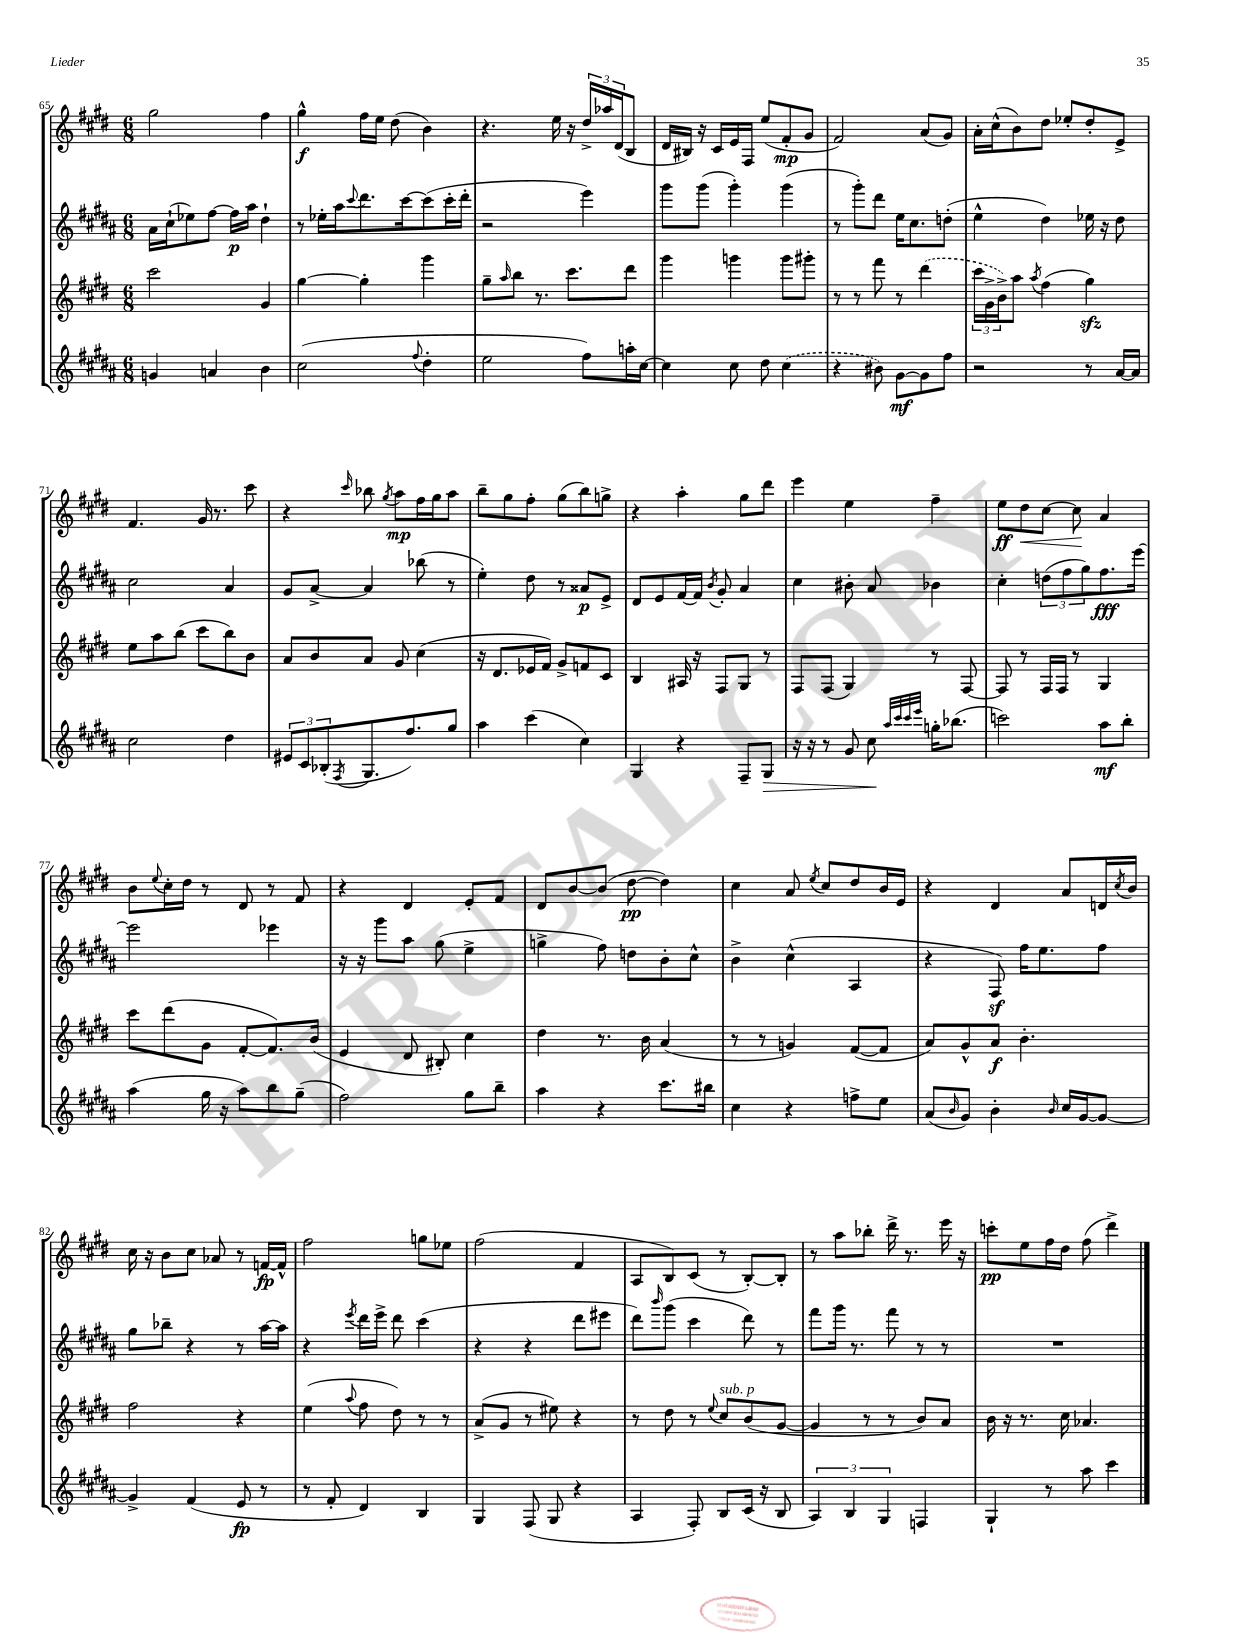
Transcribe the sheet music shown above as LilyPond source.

<<
\new StaffGroup <<
\new Staff = "s0" {
    \clef treble \key e \major \numericTimeSignature \time 6/8
    gis''2 fis''4 |
    gis''4-^\f fis''16 e''16 dis''8( b'4) |
    r4. e''16 r16 \tuplet 3/2 { dis''16-> aes''16 dis'16( } b8 |
    dis'16 bis16) r16 cis'16 e'16 fis16 e''8( fis'8-.\mp gis'8 |
    fis'2) a'8( gis'8) |
    a'16-. cis''16-^( b'8) dis''8 ees''8-. dis''8-. e'8-> |
    fis'4. gis'16 r8. cis'''8 |
    r4 \grace { cis'''16 } bes''8 \acciaccatura { gis''8 } a''8\mp fis''16 gis''16 a''8 |
    b''8-- gis''8 fis''8-. gis''8( b''8) g''8-> |
    r4 a''4-. gis''8 dis'''8 |
    e'''4 e''4 fis''4-- |
    e''8\ff dis''8\< cis''8~ cis''8\! a'4 |
    b'8 \appoggiatura { e''8 } cis''16-. dis''16 r8 dis'8 r8 fis'8 |
    r4 dis'4 e'8-. fis'8 |
    dis'8 b'8~ b'8( dis''8~\pp dis''4) |
    cis''4 a'8 \acciaccatura { e''8 } cis''8 dis''8 b'16 e'16 |
    r4 dis'4 a'8 d'16 \acciaccatura { cis''8 } b'16 |
    cis''16 r16 b'8 cis''8 aes'8 r8 f'16~\fp f'16-^ |
    fis''2 g''8 ees''8 |
    fis''2( fis'4 |
    a8 b8) cis'8( r8 b8~-.) b8-. |
    r8 a''8 bes''8-. dis'''16-> r8. e'''16 r16 |
    c'''8-.\pp e''8 fis''16 dis''16 fis''8( dis'''4->) \bar "|." |
}
\new Staff = "s1" {
    \clef treble \key b \major \numericTimeSignature \time 6/8
    ais'16 cis''16-!( ees''8) fis''8~ fis''16\p ais''16 dis''4-! |
    r8 ees''16-. ais''16 \appoggiatura { cis'''8 } dis'''8. cis'''16~ cis'''8( cis'''16-. dis'''16-. |
    r2 e'''4) |
    gis'''8 gis'''8( gis'''4-.) gis'''4( |
    r8 gis'''8-.) dis'''8 e''16 cis''8. d''8-.( |
    e''4-^ dis''4) ees''16 r16 dis''8 |
    cis''2 ais'4 |
    gis'8 ais'8~-> ais'4 bes''8( r8 |
    e''4-.) dis''8 r8 aisis'8\p e'8-> |
    dis'8 e'8 fis'16~ fis'16 \acciaccatura { b'8 } gis'8-. ais'4 |
    cis''4 bis'8-. ais'8 bes'4 |
    cis''4-. \tuplet 3/2 { d''8( fis''8 gis''8) } fis''8.\fff e'''16~ |
    e'''2 ees'''4 |
    r16 r16 gis'''8 ais''8 gis''8( e''4-> |
    g''4-> fis''8) d''8 b'8-. cis''8-^ |
    b'4-> cis''4-^( ais4 |
    r4 fis8\sf) fis''16 e''8. fis''8 |
    gis''8 bes''8-- r4 r8 ais''16~ ais''16 |
    r4 \acciaccatura { e'''8 } dis'''16 e'''16-> dis'''8 cis'''4( |
    r4 r4 dis'''8 eis'''8 |
    dis'''8) \grace { b'''16 } gis'''8( cis'''4 dis'''8) r8 |
    fis'''8 gis'''16 r8. fis'''8 r8 r8 |
    R2. \bar "|." |
}
\new Staff = "s2" {
    \clef treble \key e \major \numericTimeSignature \time 6/8
    cis'''2 gis'4 |
    gis''4~ gis''4-. gis'''4 |
    gis''8-- \grace { a''16 } b''8 r8. cis'''8. dis'''8 |
    gis'''4 g'''4 g'''8 gis'''8-. |
    r8 r8 fis'''8 r8 \once \slurDashed dis'''4( |
    \tuplet 3/2 { cis'''16 gis'16-> b'16->) } a''8 \acciaccatura { a''8 } fis''4( gis''4\sfz) |
    e''8 a''8 b''8( cis'''8 b''8) b'8 |
    a'8 b'8 a'8 gis'8 cis''4( |
    r16 dis'8. ees'16 fis'16) gis'8-> f'8 cis'8 |
    b4 ais16 r16 fis8 gis8 r8 |
    fis8 fis8( gis4) r8 fis8~ |
    fis8 r8 fis16 fis16 r8 gis4 |
    cis'''8 dis'''8( gis'8 fis'8~-. fis'8.) b'16( |
    e'4 dis'8 bis8-.) cis''4 |
    dis''4 r8. b'16 a'4( |
    r8 r8 g'4) fis'8~( fis'8 |
    a'8) gis'8-^ a'8\f b'4.-. |
    fis''2 r4 |
    e''4( \appoggiatura { a''8 } fis''8 dis''8) r8 r8 |
    a'8->( gis'8 r8 eis''8) r4 |
    r8 dis''8 r8 \appoggiatura { e''8 } cis''8^\markup { \italic "sub. p" } b'8( gis'8~ |
    gis'4 r8 r8 b'8) a'8 |
    b'16 r16 r8. cis''16 aes'4. \bar "|." |
}
\new Staff = "s3" {
    \clef treble \key b \major \numericTimeSignature \time 6/8
    g'4 a'4 b'4 |
    cis''2( \appoggiatura { fis''8 } dis''4-. |
    e''2 fis''8) a''16-. cis''16~ |
    cis''4 cis''8 dis''8 \once \slurDashed cis''4( |
    r4 bis'8) gis'8~\mf gis'8 fis''8 |
    r2 r8 ais'16~ ais'16 |
    cis''2 dis''4 |
    \tuplet 3/2 { eis'8 cis'8 bes8-.( } \acciaccatura { fis8 } gis8. fis''8.) gis''8 |
    ais''4 cis'''4( cis''4) |
    gis4 r4 fis8-- gis8\> |
    r16 r16 r8 gis'8 cis''8\! \grace { ais''32 cis'''32 cis'''32 e'''32 } g''16-. bes''8.( |
    c'''2) ais''8\mf b''8-. |
    ais''4( gis''16 r16 ais''8) b''8 gis''8--( |
    fis''2) gis''8 b''8-- |
    ais''4 r4 cis'''8. bis''16 |
    cis''4 r4 f''8-> e''8 |
    ais'8( \grace { b'16 } gis'8) b'4-. \grace { b'16 } cis''16 gis'16~ gis'8~ |
    gis'4-> fis'4( e'8\fp r8 |
    r8 fis'8-. dis'4) b4 |
    gis4 fis8( gis8 r4 |
    ais4 fis8-.) b8 cis'16( r16 b8 |
    \tuplet 3/2 { ais4) b4 gis4 } f4 |
    gis4-! r8 ais''8 cis'''4 \bar "|." |
}
>>
>>
\layout { \context { \Score currentBarNumber = #65 } }
